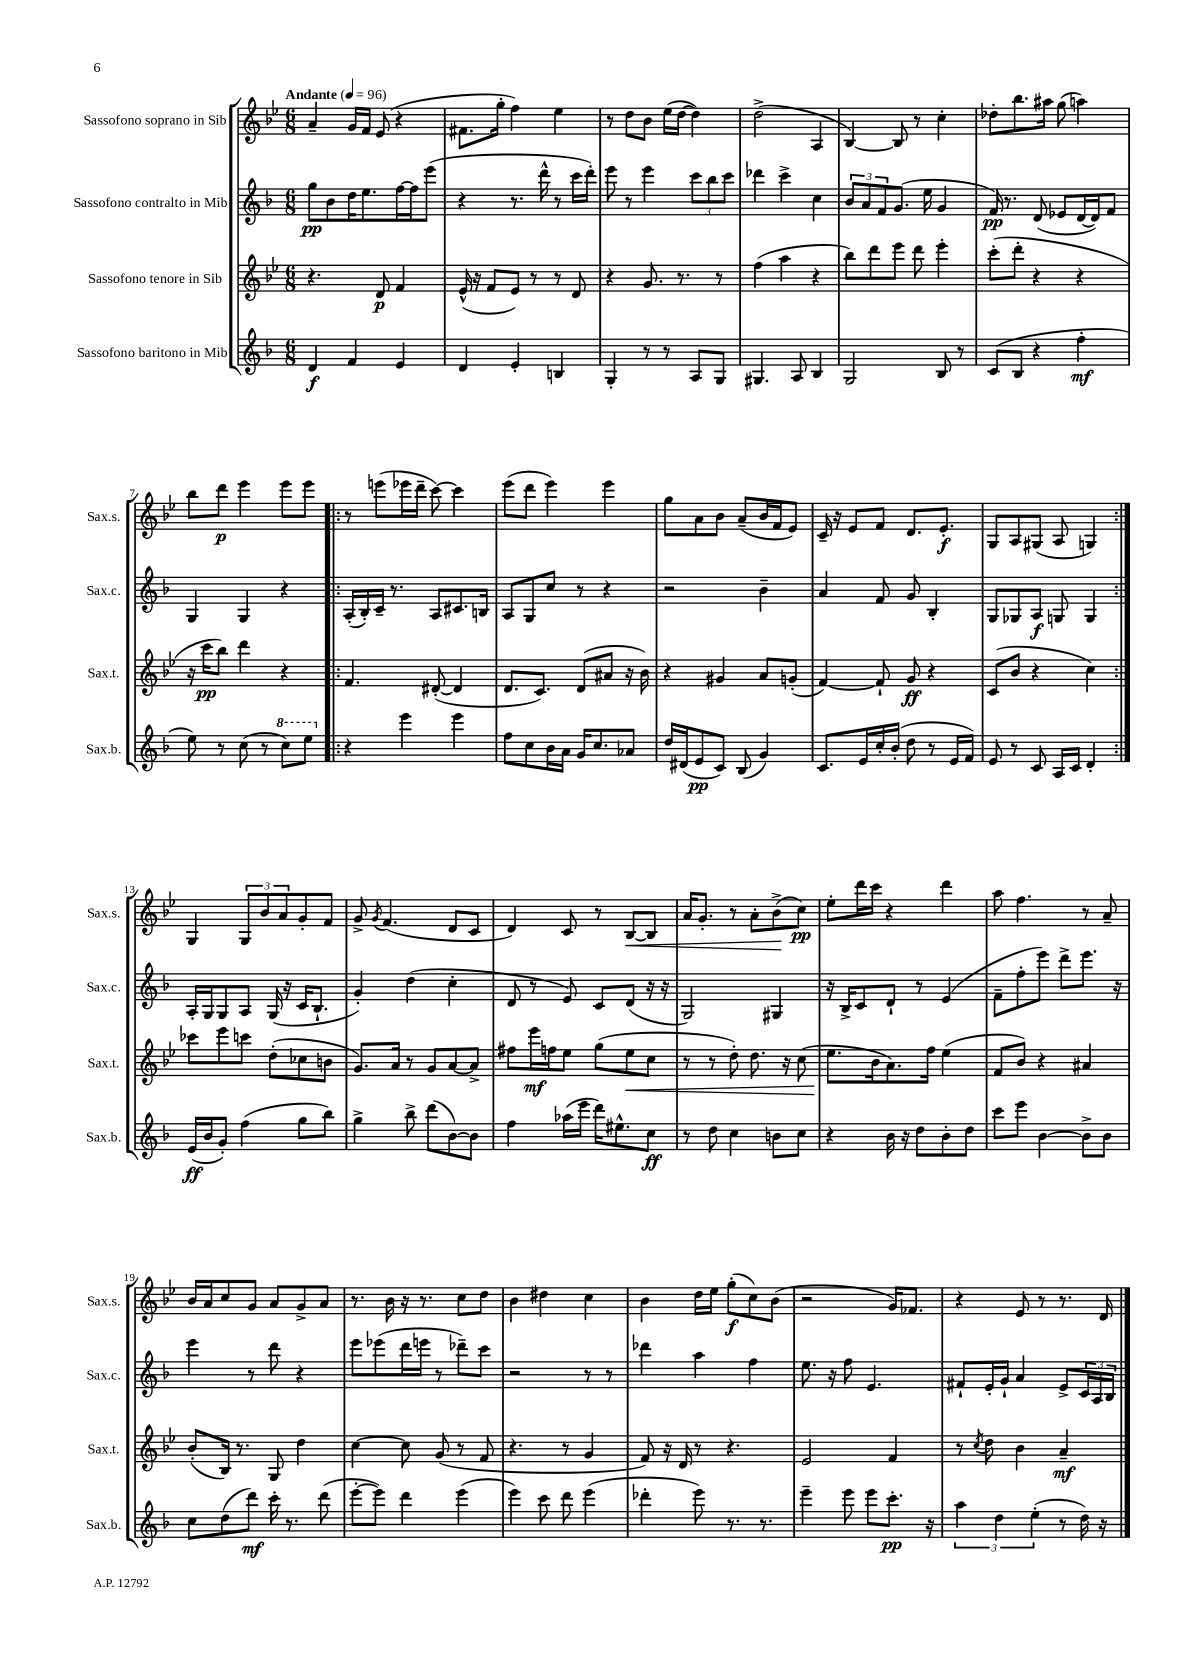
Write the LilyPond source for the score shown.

<<
\new StaffGroup <<
\new Staff = "s0" \with { instrumentName = "Sassofono soprano in Sib" shortInstrumentName = "Sax.s." } {
    \clef treble \key bes \major \numericTimeSignature \time 6/8 \tempo "Andante" 4 = 96
    a'4-- g'16 f'16 ees'8( r4 |
    fis'8. g''16-. f''4) ees''4 |
    r8 d''8 bes'8 ees''16( d''16~ d''4) |
    d''2->( a4 |
    bes4~) bes8 r8 c''4-. |
    des''8-. bes''8. ais''16 g''8( a''4) |
    bes''8 d'''8\p ees'''4 ees'''8 ees'''8 |
    \repeat volta 2 { r8 e'''8( ees'''16 d'''16-- c'''8~) c'''4 |
    ees'''8( d'''8 ees'''4) ees'''4 |
    g''8 a'8 bes'8 a'8--( bes'16 f'16 ees'8) |
    c'16-- r16 ees'8 f'8 d'8. ees'8.-.\f |
    g8 a8 gis8( a8 g4) | }
    g4 \tuplet 3/2 { g8 bes'8 a'8 } g'8-. f'8 |
    g'8-> \acciaccatura { g'8 } f'4.( d'8 c'8 |
    d'4) c'8 r8 bes8~\< bes8 |
    a'16 g'8.-. r8 a'8-. bes'8->\!( c''8\pp) |
    ees''8-. d'''16 c'''16 r4 d'''4 |
    a''8 f''4. r8 a'8-- |
    bes'16 a'16 c''8 g'8 a'8 g'8-> a'8 |
    r8. bes'16 r16 r8. c''8 d''8 |
    bes'4 dis''4 c''4 |
    bes'4 d''16 ees''16 g''8-.\f( c''8) bes'8( |
    r2 g'16) fes'8. |
    r4 ees'8 r8 r8. d'16 \bar "|." |
}
\new Staff = "s1" \with { instrumentName = "Sassofono contralto in Mib" shortInstrumentName = "Sax.c." } {
    \clef treble \key f \major \numericTimeSignature \time 6/8
    g''8\pp bes'8 d''16 e''8. f''16~ f''16 e'''8( |
    r4 r8. d'''16-^ r8 c'''16 d'''16-.) |
    e'''8 r8 e'''4 \tuplet 3/2 { c'''8 bes''8 c'''8 } |
    des'''4 c'''4-> c''4 |
    \tuplet 3/2 { bes'8 a'8 f'8 } g'8.( e''16 g'4 |
    f'16\pp) r8. d'8( ees'8 d'16~ d'16) f'8 |
    g4 g4 r4 |
    \repeat volta 2 { a16-.( bes16-.) c'16-- r8. a8 cis'8. b16 |
    a8 g8 c''8 r8 r4 |
    r2 bes'4-- |
    a'4 f'8 g'8 bes4-. |
    g8 ges8 a8\f g8 g4 | }
    a16-. g16 g8 a8 g16( r16 c'16 bes8.-! |
    g'4-.) d''4( c''4-. |
    d'8 r8 e'8) c'8 d'8( r16 r16 |
    g2) gis4 |
    r16 bes16-> c'8 d'8-! r8 e'4( |
    f'8-- f''8-. e'''8) d'''8-> e'''8. r16 |
    e'''4 r8 d'''8 r4 |
    e'''8 ees'''8( d'''16 e'''16 r8 des'''8--) c'''8 |
    r2 r8 r8 |
    des'''4 a''4 f''4 |
    e''8. r16 f''8 e'4. |
    fis'8-! e'16-. g'16-! a'4 e'8-> \tuplet 3/2 { c'16 a16 bes16 } \bar "|." |
}
\new Staff = "s2" \with { instrumentName = "Sassofono tenore in Sib" shortInstrumentName = "Sax.t." } {
    \clef treble \key bes \major \numericTimeSignature \time 6/8
    r4. d'8\p f'4 |
    ees'16-^( r16 f'8 ees'8) r8 r8 d'8 |
    r4 g'8. r8. r8 |
    f''4( a''4 r4 |
    bes''8) d'''8 ees'''8 d'''8 ees'''4-. |
    c'''8-.( d'''8-. r4 r4 |
    r16 c'''16\pp bes''8) d'''4 r4 |
    \repeat volta 2 { f'4. dis'8~-.( dis'4 |
    d'8. c'8.) d'8( ais'8 r16 bes'16) |
    r4 gis'4 a'8 g'8-.( |
    f'4~) f'8-! g'8\ff r4 |
    c'8( bes'8 r4 c''4) | }
    ces'''8 ees'''8 c'''8 d''8-.( ces''8 b'8 |
    g'8.) a'16 r8 g'8 a'8~ a'8-> |
    fis''8 ees'''16\mf f''16 ees''8 g''8( ees''8\< c''8 |
    r8 r8 d''8-.) d''8. r16 c''8( |
    ees''8.\! bes'16 a'8.) f''16 ees''4( |
    f'8 bes'8) r4 ais'4 |
    bes'8-.( bes16) r8. g8 d''4 |
    c''4~ c''8 g'8( r8 f'8 |
    r4. r8 g'4 |
    f'8) r16 d'16 r8 r4. |
    ees'2 f'4 |
    r8 \acciaccatura { c''8 } d''8 bes'4 a'4--\mf \bar "|." |
}
\new Staff = "s3" \with { instrumentName = "Sassofono baritono in Mib" shortInstrumentName = "Sax.b." } {
    \clef treble \key f \major \numericTimeSignature \time 6/8
    d'4\f f'4 e'4 |
    d'4 e'4-. b4 |
    g4-. r8 r8 a8 g8 |
    gis4. a8 bes4 |
    g2 bes8 r8 |
    c'8( bes8 r4 f''4-.\mf |
    e''8) r8 c''8( r8 \ottava #1 c'''8) e'''8 \ottava #0 |
    \repeat volta 2 { r4 e'''4 e'''4 |
    f''8 c''8 bes'16 a'16 g'16 c''8. aes'8 |
    d''16 dis'16( e'8\pp c'8) bes8( g'4) |
    c'8. e'16 c''16-. bes'16-.( d''8 r8 e'16 f'16) |
    e'8 r8 c'8 a16 c'16 d'4-. | }
    e'16\ff( bes'16 g'8-.) f''4( g''8 bes''8) |
    g''4-> bes''8-> d'''8( bes'8~) bes'8 |
    f''4 aes''16( e'''16 d'''16) eis''8.-^ c''8\ff |
    r8 d''8 c''4 b'8 c''8 |
    r4 bes'16 r16 d''8 bes'8-. d''8 |
    c'''8 e'''8 bes'4~ bes'8-> bes'8 |
    c''8 d''8( d'''8\mf) c'''16-. r8. d'''8( |
    e'''8~-. e'''8) d'''4 e'''4( |
    e'''4) c'''8 d'''8 e'''4( |
    des'''4-. e'''8) r8. r8. |
    e'''4-- e'''8 e'''8 c'''8.-.\pp r16 |
    \tuplet 3/2 { a''4 d''4 e''4-.( } r8 d''16) r16 \bar "|." |
}
>>
>>
